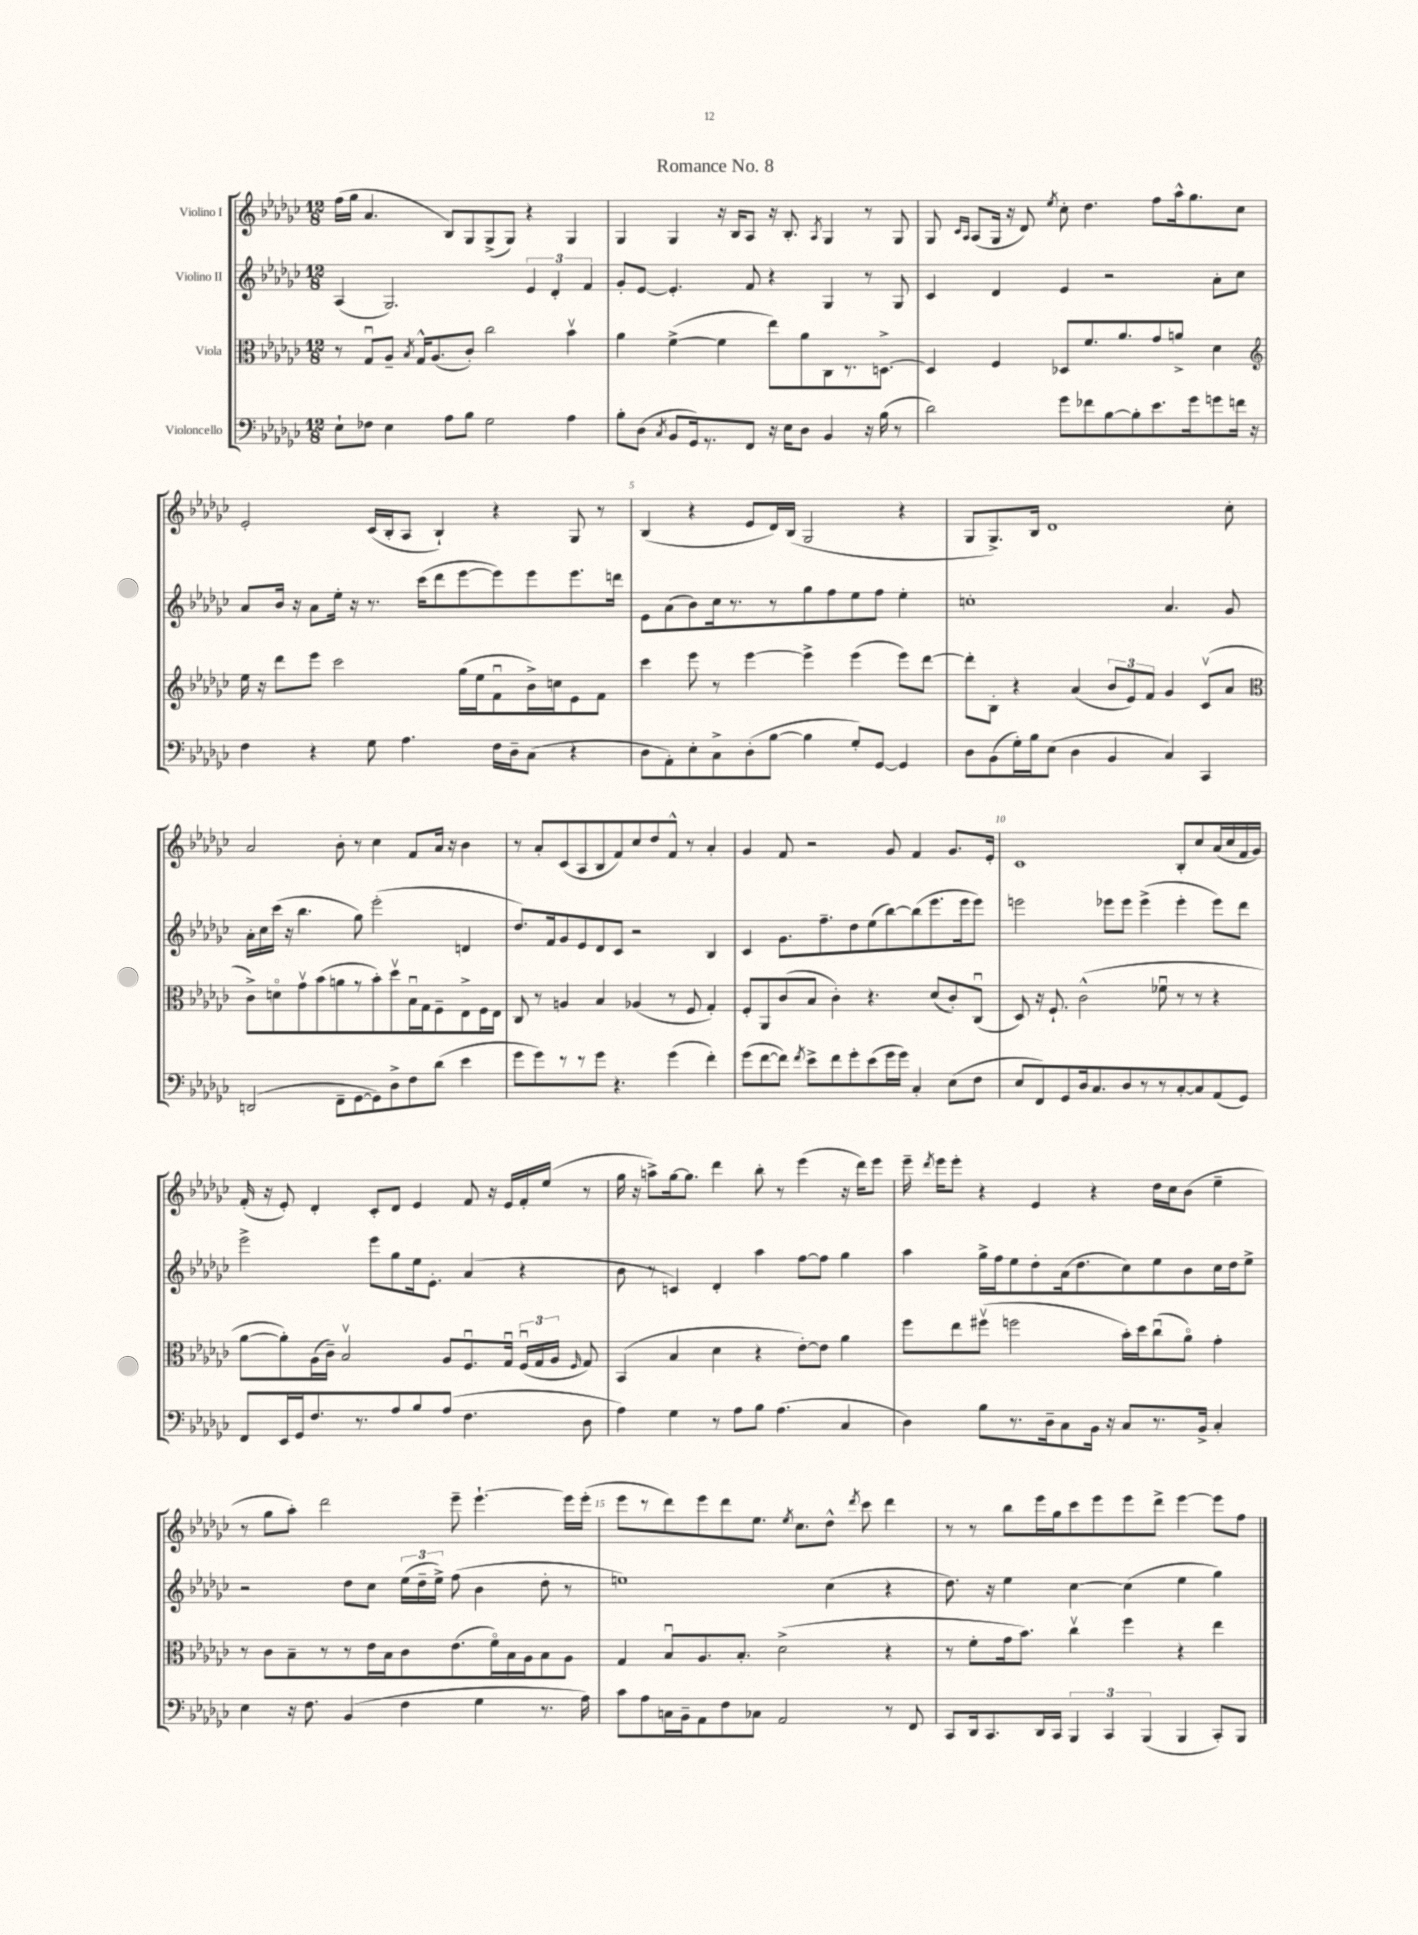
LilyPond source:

\header { title = "Romance No. 8" }
<<
\new StaffGroup <<
\new Staff = "s0" \with { instrumentName = "Violino I" } {
    \clef treble \key ges \major \numericTimeSignature \time 12/8
    \autoBeamOff f''16[( ges''16] aes'4. bes8[) ges8 ges8->( ges8]) r4 ges4 |
    ges4 ges4 r16 bes16[ aes8] r16 bes8.-. \acciaccatura { aes8 } ges4 r8 ges8 |
    ges8 \grace { ces'16[ aes16] } aes8[( ges16] r16 des'8) \acciaccatura { ees''8 } ces''8-. des''4. f''8[ aes''16-^ ges''8. ces''8] |
    ees'2-. ces'16[( bes16-. aes8] bes4-!) r4 ges8 r8 |
    bes4( r4 ees'8[ des'16) bes16]( ges2 r4 |
    ges8[ ges8.->) bes16] des'1 ces''8-. |
    aes'2 bes'8-. r8 ces''4 f'8[ aes'16] r16 bes'4 |
    r8 aes'8[-. ces'8( aes8 bes8 f'8) ces''8 des''8 f'8]-^ r8 aes'4-. |
    ges'4 f'8 r2 ges'8 f'4 ges'8.[ ees'16]-. |
    ces'1 bes8[-. ces''8 aes'16( ces''16 f'16 ges'16]) |
    f'16-.( r16 ees'8-.) des'4-. ces'8[-. des'8] ees'4 f'8 r16 ees'16[ f'16-. ees''16]( r8 |
    ges''16 r16 a''8[->) ges''16~ ges''8.] des'''4 bes''8-. r8 ees'''4( r16 des'''16[) ees'''8] |
    ees'''16-- \acciaccatura { des'''8 } ees'''16[ ees'''8]-. r4 ees'4 r4 des''16[ ces''16 bes'8]( ees''4-- |
    r8 ges''8[ aes''8]-.) des'''2 ees'''8-- ees'''4.~-! ees'''16[ ees'''16]-.( |
    ees'''8[ r8 des'''8) ees'''8 des'''8 ees''8.] \acciaccatura { ees''8 } ces''8.[ des''8]-^ \acciaccatura { des'''8 } ces'''8 des'''4 |
    r8 r8 bes''8[ ees'''16 ges''16 ces'''8 ees'''8 ees'''8 des'''8]-> ees'''4~ ees'''8[ f''8] \bar "|." |
}
\new Staff = "s1" \with { instrumentName = "Violino II" } {
    \clef treble \key ges \major \numericTimeSignature \time 12/8
    \autoBeamOff aes4( ges2.) \tuplet 3/2 { ees'4 des'4-. f'4 } |
    ges'8[-. ees'8]~ ees'4.-. f'8 r4 ges4 r8 ges8 |
    ces'4 des'4 ees'4 r2 aes'8[-. ces''8] |
    aes'8[ bes'16] r16 aes'8[ ees''16]-. r16 r8. ces'''16[( des'''8 ees'''8~ ees'''8) ees'''8 ees'''8. d'''16] |
    ees'8[ aes'8( bes'8) ces''16 r8. r8 ges''8 f''8 ees''8 f''8] ees''4-. |
    c''1-. aes'4. ges'8 |
    aes'16[-. ces''16 ces'''16]( r16 bes''4. ges''8) ees'''2-.( d'4 |
    des''8.[) f'16 ges'8 ees'8 des'8 ces'8] r2 bes4 |
    ces'4 ges'8.[ f''8.-- des''8 ees''8( bes''8~) bes''8( ees'''8. ees'''16 ees'''8]) |
    e'''2 ees'''8[ ees'''8] ees'''4->( ees'''4-. ees'''8[) des'''8] |
    ees'''2-> ees'''8[ ges''8 ees''16 ees'8.]-. aes'4( r4 |
    bes'8 r8 c'4) des'4-. aes''4 f''8[~ f''8] ges''4 |
    aes''4 ges''16[-> f''16 ees''8 des''8-. aes'16( des''8. ces''8) ees''8 bes'8 ces''16 des''16 ees''8]-> |
    r2 des''8[ ces''8] \tuplet 3/2 { ees''16[( des''16-- ees''16]->) } f''8( bes'4 des''8-. r8 |
    e''1) ces''4( r4 |
    des''8.) r16 ees''4 ces''4~ ces''4( ees''4 ges''4) \bar "|." |
}
\new Staff = "s2" \with { instrumentName = "Viola" } {
    \clef alto \key ges \major \numericTimeSignature \time 12/8
    \autoBeamOff r8 ges8[\downbow aes8]-- \acciaccatura { bes8 } ges16[-^ aes8.( ces'8]-.) ces''2 bes'4\upbow |
    aes'4 f'4~->( f'4 ees''8[) aes'8 ces8 r8. d8.]~-> |
    d4 f4 des8[ f'8. aes'8. ges'8 a'8]-> des'4 |
    \clef treble ees''16 r16 des'''8[ ees'''8] ces'''2 ges''16[( ees''16 f'8\downbow bes'16->) c''16 ees'8 f'8] |
    ces'''4 ees'''8 r8 ees'''4~ ees'''4-> ees'''4( ees'''8[) des'''8]~ |
    des'''8[-. bes8]-. r4 aes'4( \tuplet 3/2 { bes'8[ ees'8) f'8] } ges'4 ces'8[\upbow( aes'8] |
    \clef alto ces'8[->) d'8\flageolet ges'8\upbow bes'8( a'8 r8 bes'8-.) des''8\upbow bes16\downbow ges16 f8-- ees8-> f16 ees16] |
    ces8 r8 a4 bes4 aes4( r8 f8 ges4-.) |
    f8[-. aes,8 ces'8( bes8] ces'4-.) r4. des'8[( ces'8-.) ces8]\downbow( |
    des8) r16 f8.-! ces'2-^( fes'8\downbow r8 r8 r4 |
    aes'8[~ aes'8-.) aes16( ces'16]--) bes2\upbow aes8[ f8.\downbow ges16]\downbow \tuplet 3/2 { f16[\downbow( ges16 aes16] } \grace { f16 } ges8) |
    bes,4( bes4 des'4 r4 ees'8[~-.) ees'8] aes'4 |
    f''8[ ees''8 fis''8]\upbow( f''2 bes'16[-.) des''16 ces''8\downbow( aes'8]\flageolet) ges'4-. |
    r8 ces'8[ bes8-- r8 r8 ees'16 bes16 ces'8 ees'8.( f'16\flageolet) bes16 aes16 bes8 aes8] |
    ges4 bes8[\downbow aes8. bes8.]-. des'2->( r4 |
    r8 f'8[-. ges'16 bes'8.]) ces''4\upbow f''4 r4 ees''4 \bar "|." |
}
\new Staff = "s3" \with { instrumentName = "Violoncello" } {
    \clef bass \key ges \major \numericTimeSignature \time 12/8
    \autoBeamOff ees8[-! fes8] ees4 aes8[ bes8] ges2 aes4 |
    bes8[-. des8]( \acciaccatura { ces8 } bes,8[ ges,16) r8. f,8] r16 ees16[ des8] bes,4 r16 bes16( r8 |
    des'2) ges'8[ fes'8 bes8~ bes8-. ees'8. ges'16 g'8 f'16] r16 |
    f4 r4 ges8 aes4. f16[ des16-- ces8]( r4 |
    des8[ aes,8-.) ees8-. ces8-> des8-.( bes8]~ bes4 ges8[-.) ges,8]~ ges,4 |
    des8[ bes,8( ges16-.) bes16 ees8]( des4 bes,4 ces4) ces,4 |
    d,2( f,8[-- ges,8~ ges,8) des8-> f8 des'8]( ees'4 |
    ges'8[ ges'8) r8 r8 ges'8] r4. ges'4( f'4-.) |
    ges'8[( f'8~ f'8]) \acciaccatura { f'8 } ees'8[-> f'8 ges'8-. ees'8( ges'16 ges'16]) ces4-. ees8[( f8] |
    ees8[ f,8) ges,8 des16 ces8. des8 r8 r8 ces8~-. ces8 aes,8( ges,8]) |
    f,8[ ees,16 ges,16 f8. r8. aes8 bes8 aes8]( f4. des8 |
    aes4) ges4 r8 aes8[ bes8] aes4.( ces4 |
    des4) bes8[ r8. des16-- ces8 bes,16] r16 ces8[ r8. bes,16]-> ces4-. |
    ees4 r16 f8. bes,4( f4 ges4 r8. aes16) |
    ces'8[ aes8 c16 bes,16-- aes,8 f8 ces8] aes,2 r8 f,8 |
    ces,8[ des,16 ces,8. des,16 ces,16] \tuplet 3/2 { bes,,4 ces,4 bes,,4( } bes,,4 ces,8[-.) bes,,8] \bar "|." |
}
>>
>>
\layout { \context { \Score \override BarNumber.break-visibility = ##(#f #t #t) barNumberVisibility = #(every-nth-bar-number-visible 5) } }
